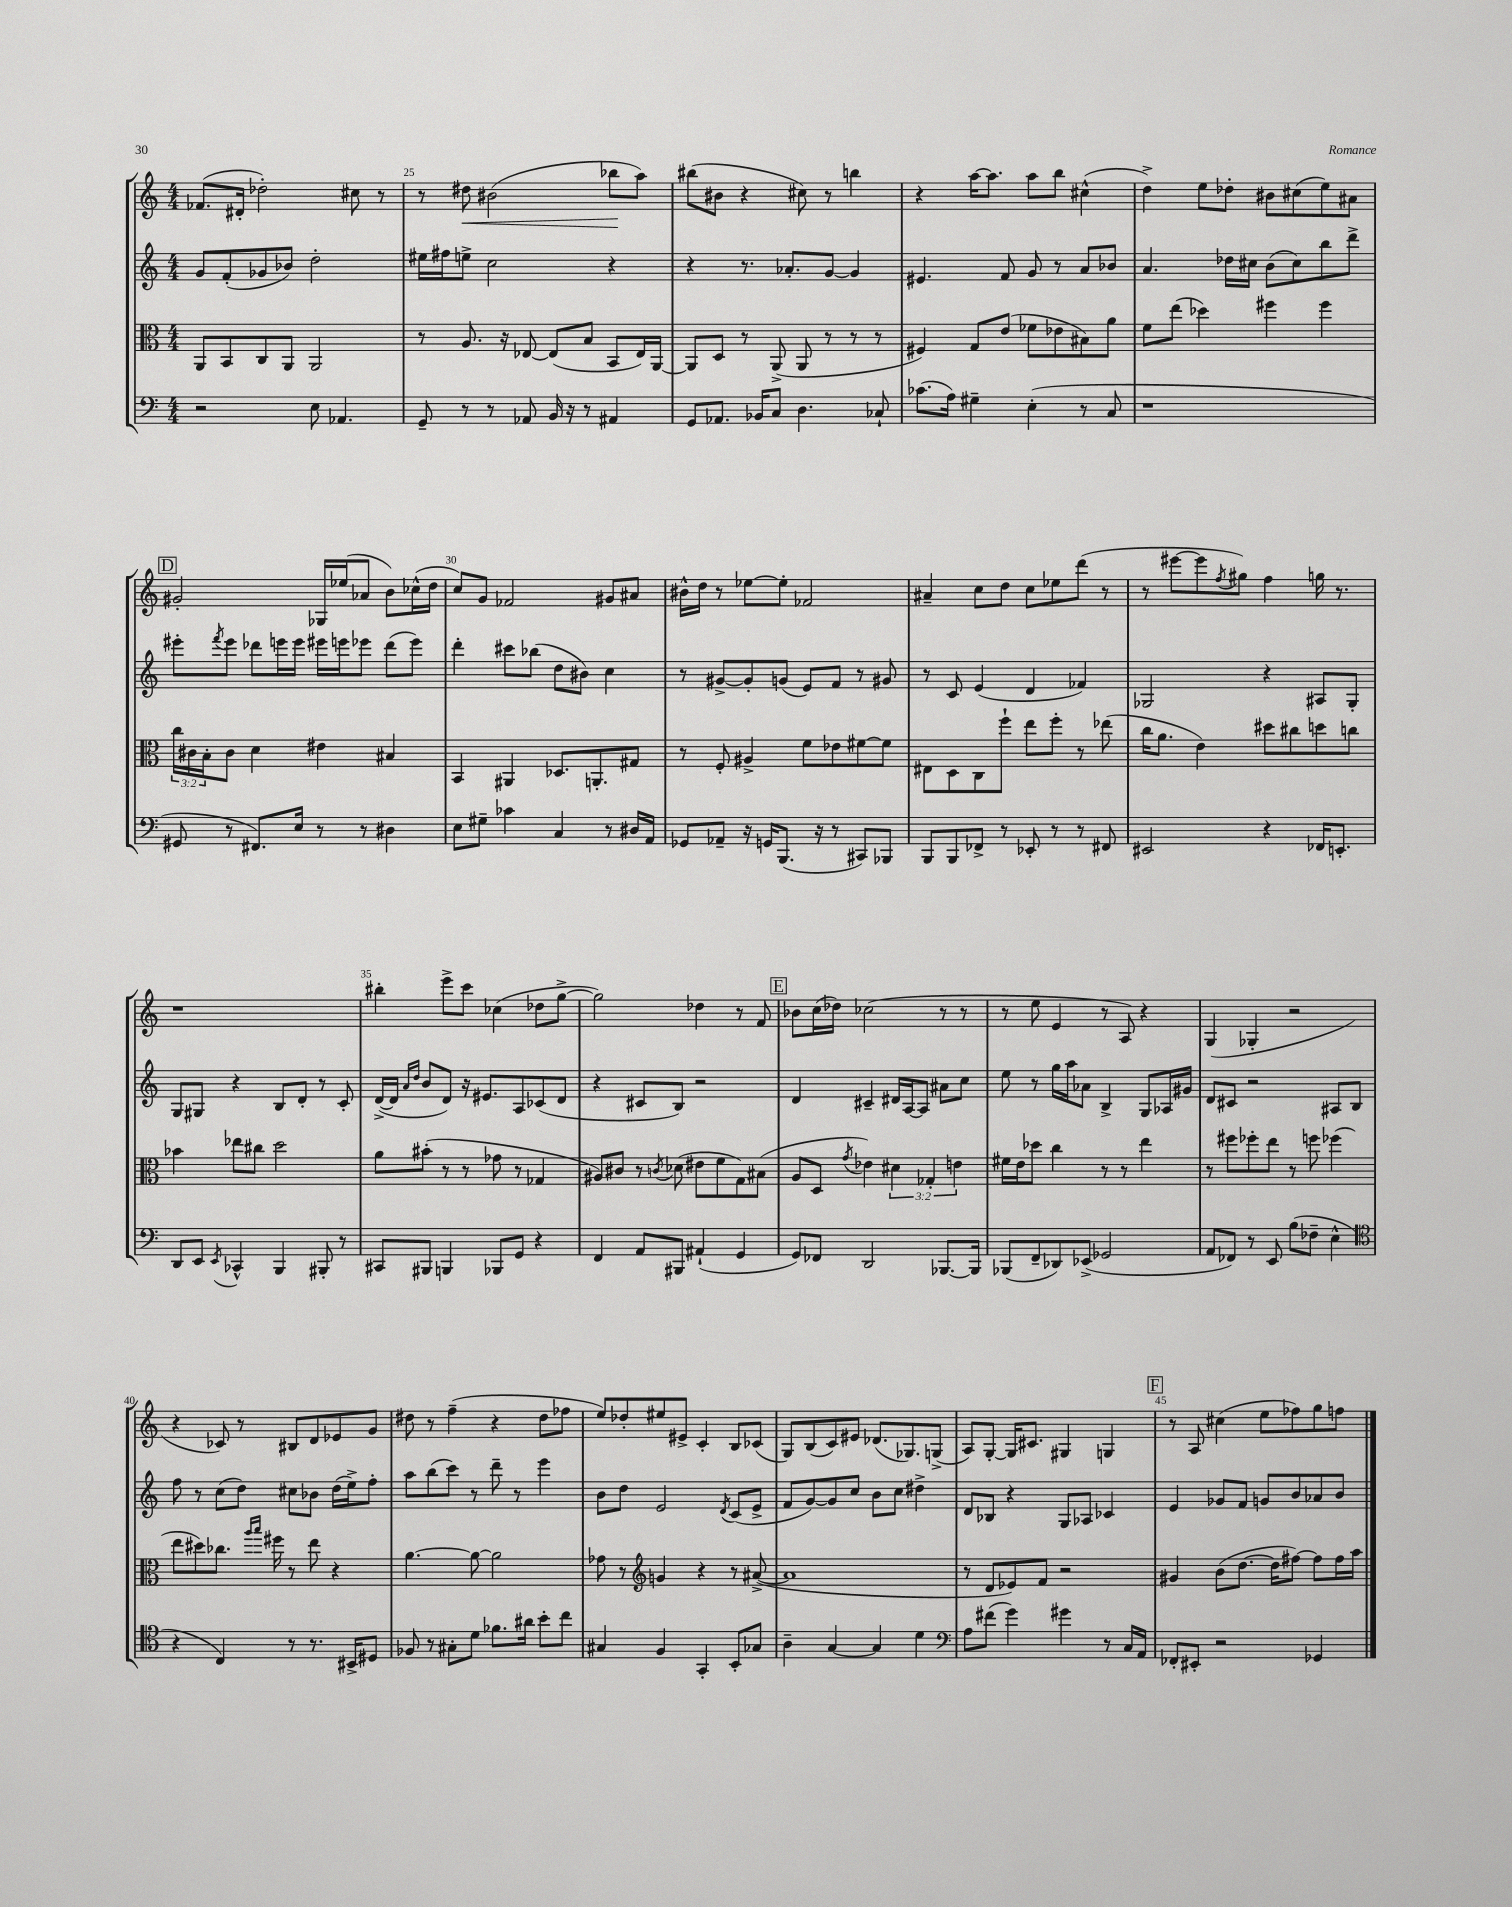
<<
\new StaffGroup <<
\new Staff = "s0" {
    \clef treble \key c \major \numericTimeSignature \time 4/4
    fes'8.( dis'16-. des''2-.) cis''8 r8 |
    r8 dis''8\< bis'2( bes''8\! a''8) |
    bis''8( bis'8 r4 cis''8) r8 b''4 |
    r4 a''16~ a''8. a''8 b''8 cis''4-^( |
    d''4->) e''8 des''8-. bis'8 cis''8( e''8) ais'8 |
    \mark \markup { \box "D" } gis'2-. ges16 ees''16( aes'8 b'8) ces''16-^( d''16 |
    c''8) g'8 fes'2 gis'8 ais'8 |
    bis'16-^ d''16 r8 ees''8~ ees''8-. fes'2 |
    ais'4-- c''8 d''8 c''8 ees''8 d'''8( r8 |
    r8 eis'''8~ eis'''8 \acciaccatura { f''8 } gis''8) f''4 g''16 r8. |
    r1 |
    bis''4-. e'''8-> c'''8 ces''4( des''8 g''8~-> |
    g''2) des''4 r8 f'8 |
    \mark \markup { \box "E" } bes'8 c''16( des''16) ces''2( r8 r8 |
    r8 e''8 e'4 r8 a8) r4 |
    g4( ges4-. r2 |
    r4 ces'8) r8 bis8 d'8 ees'8 g'8 |
    dis''8 r8 f''4--( r4 dis''8 fes''8 |
    e''8) des''8-. eis''8 eis'8-> c'4-. b8 ces'8( |
    g8) b8( c'8) eis'8 des'8.( ges8.) g8->( |
    a8) g8~-. g16 cis'8. gis4 g4 |
    \mark \markup { \box "F" } r8 a8 cis''4( e''8 fes''8) g''8 f''8 \bar "|." |
}
\new Staff = "s1" {
    \clef treble \key c \major \numericTimeSignature \time 4/4
    g'8 f'8-.( ges'8 bes'8) d''2-. |
    eis''16 fis''16 e''8-> c''2 r4 |
    r4 r8. aes'8.-. g'8~ g'4 |
    eis'4. f'8 g'8 r8 a'8 bes'8 |
    a'4. des''16 cis''16 b'8( cis''8) b''8 d'''8-> |
    \mark \markup { \box "D" } eis'''8-. \acciaccatura { f'''8 } eis'''8 des'''8 e'''16 e'''16 eis'''16 e'''16 ees'''8 des'''8( ees'''8) |
    d'''4-. cis'''8 bes''8( d''8 bis'8) c''4 |
    r8 gis'8~-> gis'8-. g'8( e'8) f'8 r8 gis'8 |
    r8 c'8 e'4( d'4 fes'4) |
    ges2 r4 ais8 ges8-. |
    g8 gis8 r4 b8 d'8-. r8 c'8-. |
    d'16~->( d'16 \grace { a'16 d''16 } b'8 d'8) r16 eis'8. a8 ces'8( d'8 |
    r4 cis'8 b8) r2 |
    \mark \markup { \box "E" } d'4 cis'4-- dis'16 a16~ a8 ais'8 c''8 |
    e''8 r8 g''16 a''16 aes'8 b4-> g8 aes16 gis'16 |
    d'8 cis'8 r2 ais8 b8 |
    f''8 r8 c''8( d''8) cis''8 bes'8 d''16( e''16->) f''8-. |
    a''8 b''8( c'''8) r8 d'''8-- r8 e'''4 |
    b'8 d''8 e'2 \acciaccatura { d'8 } c'8( e'8-> |
    f'8 g'8~) g'8 c''8 b'8 c''8 dis''4-> |
    d'8 bes8 r4 g8 aes8 ces'4 |
    \mark \markup { \box "F" } e'4 ges'8 f'8 g'8 b'8 aes'8 b'8 \bar "|." |
}
\new Staff = "s2" {
    \clef alto \key c \major \numericTimeSignature \time 4/4 \override Staff.TupletNumber.text = #tuplet-number::calc-fraction-text
    a,8 b,8 c8 a,8 a,2 |
    r8 a8. r16 ees8~ ees8( b8 b,8 ees16) a,16~ |
    a,8 d8 r8 a,8->( a,8 r8 r8 r8 |
    fis4) g8 e'8( fes'8 ees'8 bis8) a'8 |
    f'8 e''8( des''4) fis''4 fis''4 |
    \mark \markup { \box "D" } \tuplet 3/2 { c''16 cis'16 b16-. } cis'8 d'4 eis'4 bis4 |
    b,4 ais,4 des8. a,8.-. gis8 |
    r8 f8-. ais4-> f'8 ees'8 fis'8~ fis'8 |
    eis8 d8 c8 f''8-! e''8 f''8-. r8 ees''8( |
    c''16 a'8. e'4) dis''8 cis''8 d''8 c''8 |
    bes'4 ees''8 cis''8 d''2 |
    a'8 bis'8-.( r8 r8 ges'8 r8 ges4 |
    ais8) cis'8 r8 \acciaccatura { c'8 } des'8( eis'8 f'8 g8) bis8( |
    \mark \markup { \box "E" } a8 d8 \acciaccatura { g'8 } ees'4) \tuplet 3/2 { dis'4 ges4-. e'4 } |
    fis'16 e'16 des''8 c''4 r8 r8 e''4 |
    r8 fis''8 fes''8-. e''8 r8 f''8 fes''4( |
    e''8 dis''8) ces''8. \grace { a''16 b''16 } fis''16 r8 e''8 r4 |
    a'4.~ a'8~ a'2 |
    ges'8 r8 \clef treble g'4 r4 r8 ais'8~->( |
    ais'1 |
    r8 d'8 ees'8) f'8 r2 |
    \mark \markup { \box "F" } gis'4 b'8( d''8.~ d''16 fis''8~) fis''8 fis''16 a''16 \bar "|." |
}
\new Staff = "s3" {
    \clef bass \key c \major \numericTimeSignature \time 4/4
    r2 e8 aes,4. |
    g,8-- r8 r8 aes,8 b,16 r16 r8 ais,4 |
    g,8 aes,8. bes,16 c8 d4. ces8-! |
    ces'8.( a16) gis4-- e4-.( r8 c8 |
    r1 |
    \mark \markup { \box "D" } gis,8 r8 fis,8.) e16 r8 r8 dis4 |
    e8 gis8-- ces'4 c4 r8 dis16 a,16 |
    ges,8 aes,8-- r16 g,16 b,,8.( r16 r8 cis,8) bes,,8 |
    b,,8 b,,8 fes,8-> r8 ees,8-. r8 r8 fis,8 |
    eis,2 r4 fes,16 e,8.-. |
    d,8 e,8 \acciaccatura { e,8 } ces,4-^ b,,4 bis,,8-. r8 |
    cis,8 bis,,8 b,,4 bes,,8 g,8 r4 |
    f,4 a,8 bis,,8 ais,4-!( g,4 |
    \mark \markup { \box "E" } g,8) fes,8 d,2 bes,,8.~ bes,,16 |
    bes,,8( f,8-- des,8) ees,8->( ges,2 |
    a,8 fes,8) r8 e,8 b8( fes8-- e4-^ |
    \clef tenor r4 c4) r8 r8. bis,16-> dis8 |
    fes8 r8 gis8-. d'8 fes'8. ais'16 b'8-. c''8 |
    gis4 f4 g,4-. b,8-. ges8 |
    a4-- g4~ g4 d'4 |
    \clef bass a8 fis'8( g'4) gis'4 r8 c16 a,16 |
    \mark \markup { \box "F" } fes,8-. eis,8-. r2 ges,4 \bar "|." |
}
>>
>>
\layout { \context { \Score currentBarNumber = #24 \override BarNumber.break-visibility = ##(#f #t #t) barNumberVisibility = #(every-nth-bar-number-visible 5) } }
